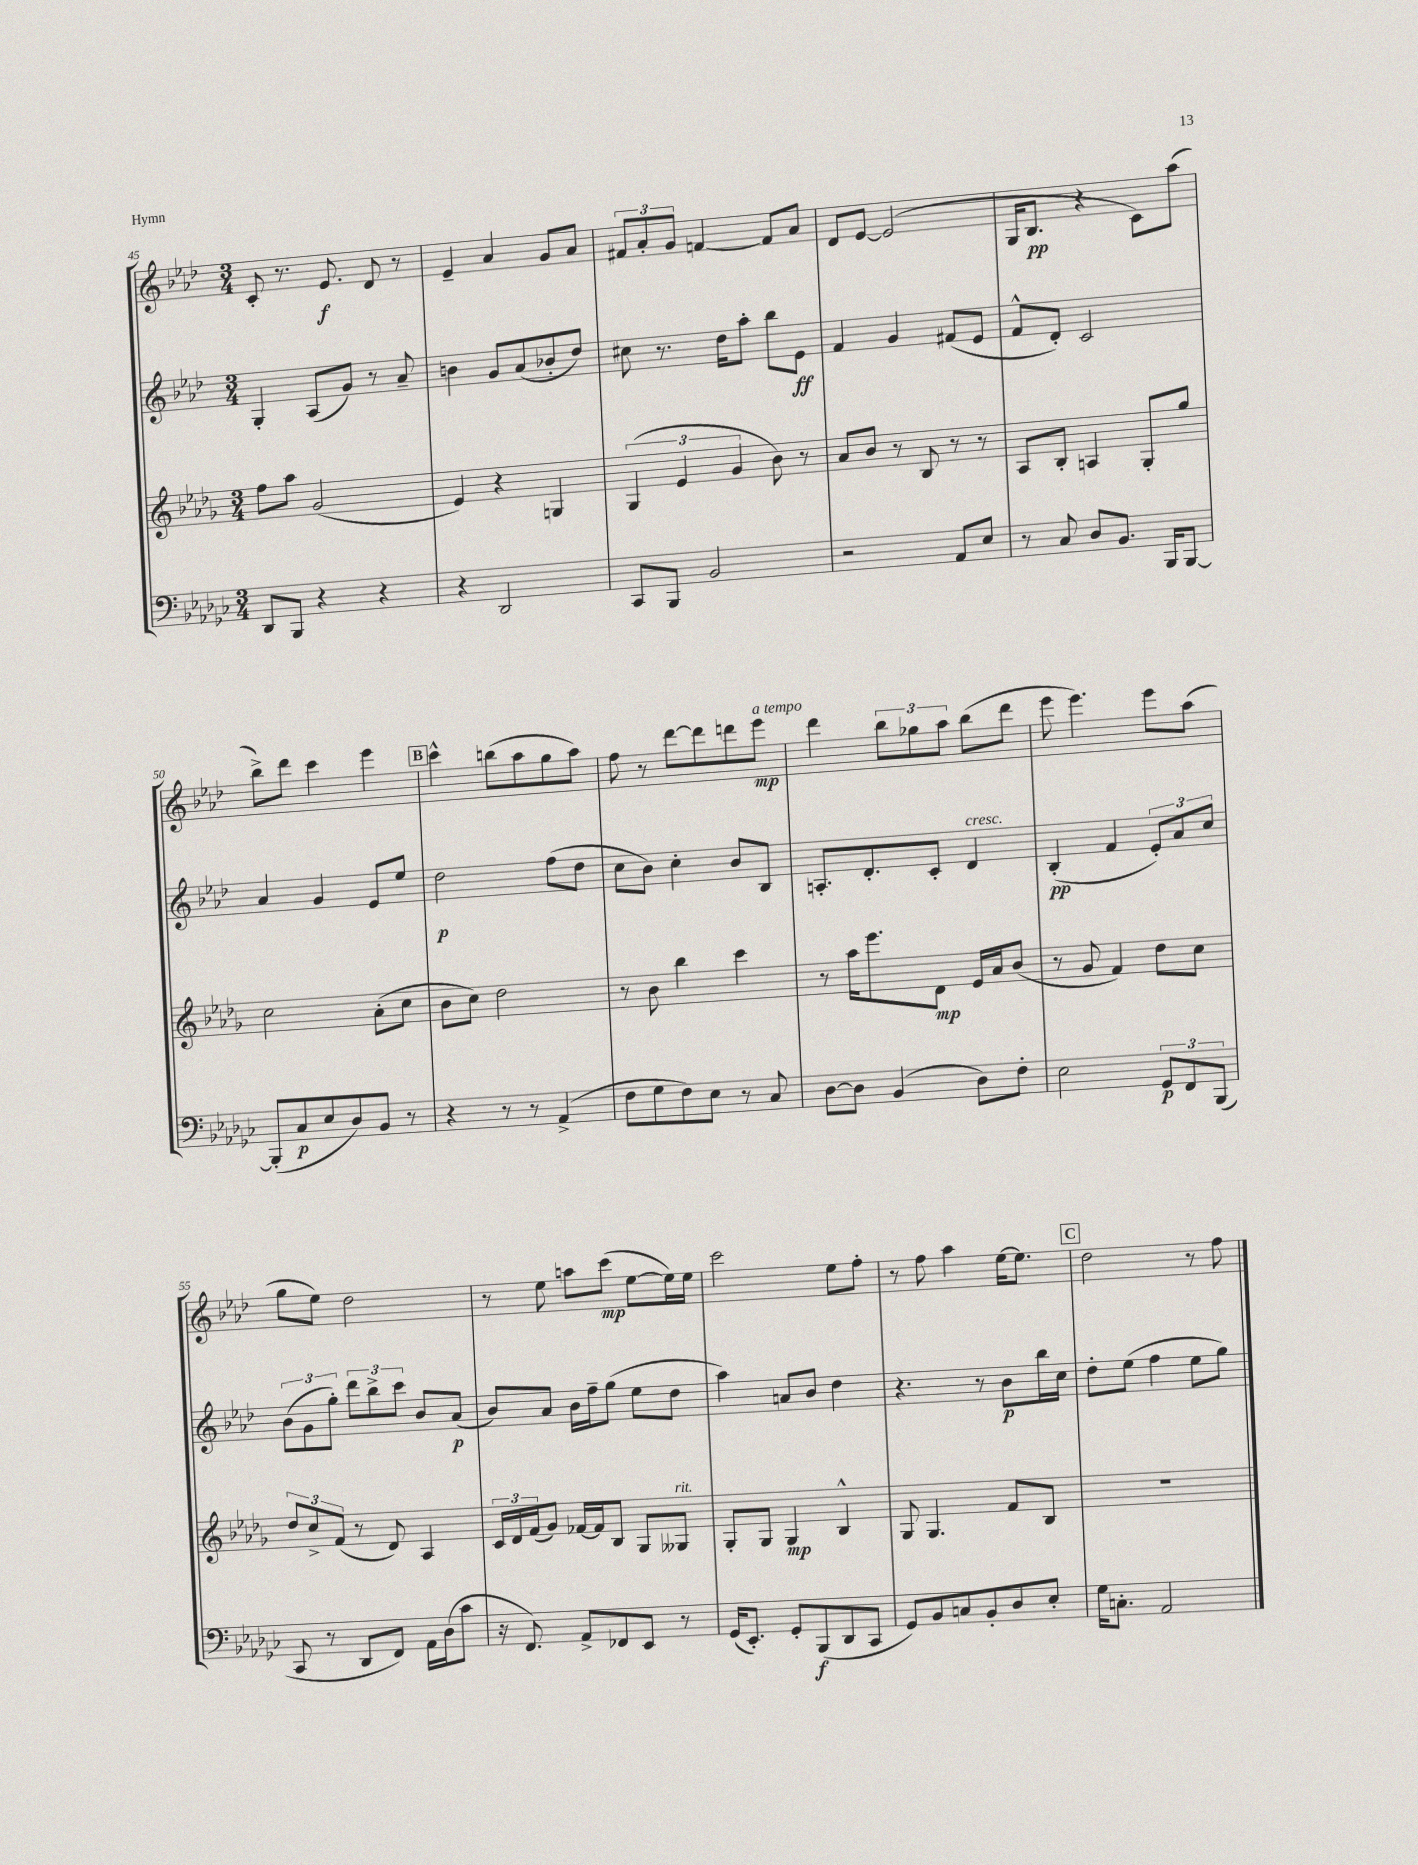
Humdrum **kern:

**kern	**kern	**kern	**kern
*staff4	*staff3	*staff2	*staff1
*clefF4	*clefG2	*clefG2	*clefG2
*k[b-e-a-d-g-c-]	*k[b-e-a-d-g-]	*k[b-e-a-d-]	*k[b-e-a-d-]
*M3/4	*M3/4	*M3/4	*M3/4
8DD-	8ff	4G'	8c'
8BBB-	8aa-	.	8.r
4r	(2g-	(8A-	.
.	.	.	8.e-
.	.	8g)	.
4r	.	8r	8d-
.	.	8a-~	8r
=	=	=	=
4r	4e-)	4b	4e-~
2DD-	4r	8g	4a-
.	.	(8a-	.
.	4G	8b-'	8g
.	.	8dd-)	8a-
=	=	=	=
8CC-	(6G-	8cc#	12f#
.	.	.	12a-'
8BBB-	.	8.r	.
.	6e-	.	12g
2BB-	.	.	[4f
.	.	16dd-	.
.	6g-	.	.
.	.	8aa-'	.
.	8b-)	8bb-	8f]
.	8r	8e-	8a-
=	=	=	=
2r	8a-	4f	8d-
.	8b-	.	[8e-
.	8r	4g	(2e-]
.	8B-	.	.
8AA-	8r	(8f#	.
8E-	8r	8e-	.
=	=	=	=
8r	8A-	8f^^	16G
.	.	.	8.B-
8C-	8B-'	8d-')	.
8D-	4A	2c	4r
8.BB-	.	.	.
.	8G-'	.	8c)
16BBB-	.	.	.
[8BBB-	8gg-	.	(8aa-
=	=	=	=
(8BBB-']	2cc	4a-	8bb-^)
8C-	.	.	8ddd-
8E-	.	4g	4ccc
8D-)	.	.	.
8BB-	(8a-'	8e-	4eee-
8r	8cc	8ee-	.
=	=	=	=
4r	8b-	2dd-	4ccc^^
.	8cc)	.	.
8r	2dd-	.	(8bb
8r	.	.	8aa-
(4AA-^	.	(8ff	8gg
.	.	8dd-	8aa-)
=	=	=	=
8F	8r	8cc	8ff
8G-	8b-	8b-)	8r
8F)	4bb-	4cc'	[8ddd-
8E-	.	.	8ddd-]
8r	4ccc	8b-	8ddd
8C-	.	8B-	8eee-
=	=	=	=
[8D-	8r	8.A'	4ddd-
8D-]	16aa-	.	.
.	8.eee-	8.d-'	.
(4BB-	.	.	12bb-
.	.	.	12gg-
.	8d-	8c'	.
.	.	.	12aa-
8D-)	16e-	4d-	(8bb-
.	16a-	.	.
8F'	(8b-	.	8ddd-
=	=	=	=
2E-	8r	(4B-'	8eee-
.	8g-	.	4.eee-)
.	4f)	4f	.
12GG-	8dd-	12e-')	8eee-
12FF	.	12a-	.
.	8cc	.	(8aa-
(12BBB-	.	12cc	.
=	=	=	=
8CC-	12dd-	(12b-	8gg
.	12cc^	12g	.
8r	.	.	8ee-)
.	(12f	12gg')	.
8DD-	8r	12ddd-	2dd-
.	.	12bb-^	.
8FF)	8d-)	.	.
.	.	12ccc	.
16AA-	4A-	8b-	.
(16D-	.	.	.
8c-	.	(8a-	.
=	=	=	=
16r	24c	8b-)	8r
.	24d-	.	.
8.FF)	.	.	.
.	(24f	.	.
.	8g-)	8a-	8ee-
8AA-^	[16f-	16b-	8aa
.	16f-]	16ff~	.
8FF-	8B-	(8gg	(8ccc
8EE-	8G-	8ee-	[8ee-
8r	8G--	8dd-	16ee-])
.	.	.	16ee-
=	=	=	=
(16GG-	8G-'	4aa-)	2ccc
8.EE-')	.	.	.
.	8G-	.	.
8GG-'	4G-	8a	.
(8BBB-	.	8b-	.
8DD-	4B-^^	4dd-	8ee-
8CC-	.	.	8ff'
=	=	=	=
8GG-)	8G-	4.r	8r
8BB-	4.G-	.	8ff
8C	.	.	4aa-
8BB-'	.	8r	.
8D-	8f	8b-	[16ee-
.	.	.	8.ee-]
8E-'	8B-	16bb-	.
.	.	16cc	.
=	=	=	=
16G-	2.r	8dd-'	2dd-
8.C'	.	.	.
.	.	(8ee-	.
2AA-	.	4ff	.
.	.	8ee-	8r
.	.	8gg)	8ff
==	==	==	==
*-	*-	*-	*-
